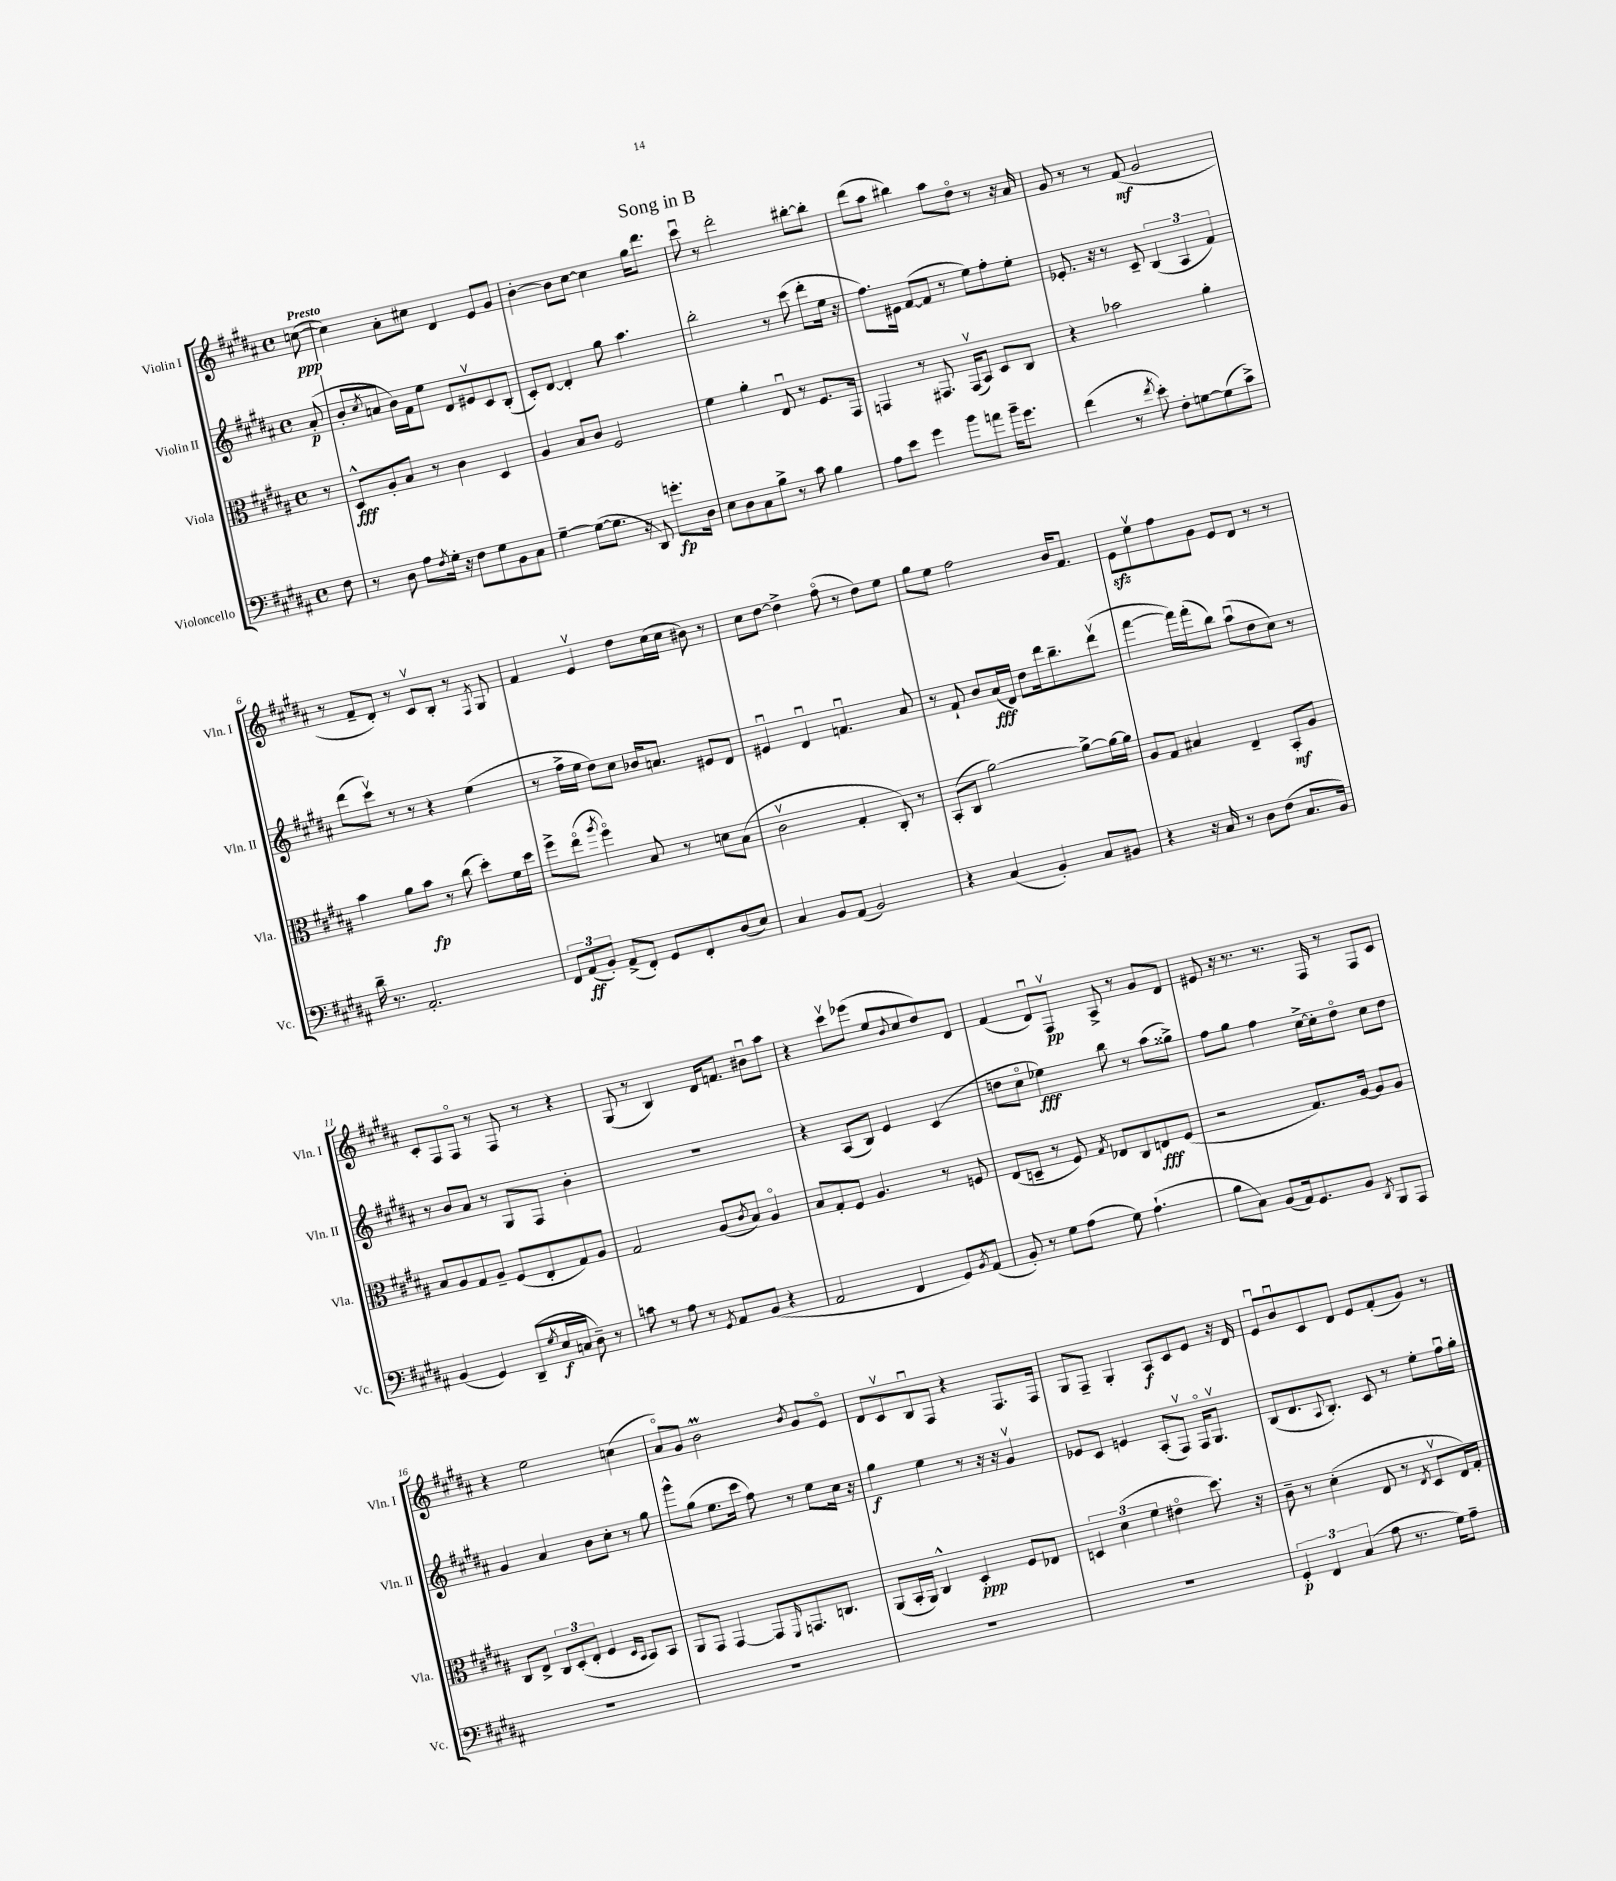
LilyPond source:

\header { title = "Song in B" }
<<
\new StaffGroup <<
\new Staff = "s0" \with { instrumentName = "Violin I" shortInstrumentName = "Vln. I" } {
    \clef treble \key b \major \defaultTimeSignature \time 4/4 \partial 8 \tempo "Presto"
    c''8~\ppp( |
    c''4) ais'8-. cis''8 dis'4 e'8 gis'8 |
    b'4~-. b'8 cis''8~ cis''4 gis''16 dis'''8. |
    cis'''8\downbow r8 dis'''2-. bis''8~-. bis''8-. |
    dis'''8( ais''8 bis''4) ais''8 dis''8\flageolet r8 r16 ais'16 |
    gis'8 r8 r8 fis'8\mf( gis'2 |
    r8 fis'8-- dis'8-.) r8 cis'8\upbow b8-. r8 \acciaccatura { fis8 } gis8 |
    fis'4 e'4\upbow dis''8 cis''16( cis''16 bis'8) r8 |
    cis''8 dis''8~ dis''4-> fis''8\flageolet( r8 dis''8) e''8 |
    gis''8 e''8 fis''2 b'16 fis'8. |
    e'8\sfz e''8\upbow fis''8 gis'8 e'8 dis'8 r8 r8 |
    cis'8-. fis8 fis8\flageolet r8 fis8 r8 r4 |
    gis8( r8 b4) dis'16 f'8. bis'8\downbow ais''8 |
    r4 cis'''8\upbow ees'''8( e''8 \appoggiatura { b'8 } cis''8 dis''8) dis'8 |
    fis'4( dis'8\downbow) fis8\upbow\pp ais8-> r8 gis'8 dis'8 |
    eis'8 r16 r8. r8. fis16 r8 fis8 cis'8 |
    r4 e''2 c''4( |
    ais'8\flageolet) gis'8 b'2\prall \acciaccatura { b'8 } gis'8 e'8\flageolet |
    dis'8 cis'8\upbow b8\downbow fis8 r4 fis8. fis16 |
    gis8 fis8-- gis4-. ais8\f cis'8 e'8 r16 dis'16 |
    e'8\downbow b'8\downbow cis'8 dis'8 e'8 fis'8-.( gis'8) r8 \bar "|." |
}
\new Staff = "s1" \with { instrumentName = "Violin II" shortInstrumentName = "Vln. II" } {
    \clef treble \key b \major \defaultTimeSignature \time 4/4 \partial 8
    ais'8-.\p( |
    b'8-. \acciaccatura { cis''8 } a'8 b'16) fis'16 e''8 dis'8 eis'8\upbow cis'8 b8-.( |
    cis'8-.) dis'8~ dis'4-. gis''8 ais''4. |
    b''2-. r8 cis'''8( dis'''8-. e''16 r16 |
    fis''8.) eis'16 fis'8~( fis'8 r8 e''8) fis''8-. e''8-. |
    ees'8.-. r16 r8 cis'8-- \tuplet 3/2 { b4( ais4 fis'4) } |
    dis'''8( cis'''8\upbow) r8 r8 r4 e''4( |
    r8 fis''16-> e''16 dis''8) cis''8 bes'16 a'8. eis'8 dis'8 |
    eis'4\downbow dis'4\downbow f'4.\downbow ais'8 |
    r8 fis'8-! b'8 ais'16\fff( dis'16) dis''8 dis'''16 b''8.-- dis'''8\upbow( |
    fis'''4~ fis'''16) fis'''16-.( b''8) ais''8\downbow( dis''8 cis''8) r8 |
    r8 b'8 ais'8 r8 gis8 fis8 b'4-. |
    R1 |
    r4 ais8( b8) e'4 cis'4( |
    d''8 cis''8\flageolet ees''4\fff) b''8 r8 ais''8( gisis''8->) |
    fis''8 gis''8 fis''4 cis''16~-> cis''16-. dis''8\flageolet cis''8 dis''8 |
    gis'4 ais'4 b'8 cis''8-. r8 gis''8 |
    gis'''8-^ gis''8( e''8. cis'''16 fis''8) r8 e''8 cis''16 r16 |
    gis''4\f e''4 r8 r16 r16 gis'4\upbow |
    ees'8 cis'8 e'4 ais8-.( fis8\upbow) fis16\flageolet gis8.\upbow |
    b8( dis'8. \appoggiatura { ais8 } b8.-.) cis'8 r8 e''8-. fis''16\downbow gis''16-. \bar "|." |
}
\new Staff = "s2" \with { instrumentName = "Viola" shortInstrumentName = "Vla." } {
    \clef alto \key b \major \defaultTimeSignature \time 4/4 \partial 8
    r8 |
    dis8-^\fff ais8-. b8 r8 cis'4 dis4 |
    ais4 b8 cis'8 fis2 |
    fis'4 ais'4-. e8\downbow r8 fis8. gis,16 |
    g,4 r8 gis,8. gis,16\upbow( b,8) dis8 cis8 |
    r4 bes'2 ais'4-. |
    b'4 ais'8 b'8\fp r8 cis''8( dis''8-.) fis'16 dis''16 |
    fis''8-> e''8\flageolet( \acciaccatura { ais''8 } fis''4\flageolet) b8 r8 d'8 b8( |
    cis'2\upbow gis4-. cis8-.) r8 |
    b,8-.( cis8 ais'2~) ais'8~-> ais'16~ ais'16 |
    ais8 gis8 bis4 e4-- b,8-.\mf ais8 |
    b8 ais8 gis8 ais8-- fis8( e8-. gis8) ais8 |
    gis2 ais8( \acciaccatura { cis'8 } b8) ais4\flageolet |
    b8 gis8-. fis8 ais4. r8 f8 |
    e8( d8-- r8 fis8) \acciaccatura { gis8 } ees8 cis8 e8\fff fis8( |
    r2 gis8.) ais16~ ais8 ais8 |
    cis8 e8-> \tuplet 3/2 { cis8 dis8-.( e8-. } fis4 \grace { dis16 b,16 } b,8) b,8 |
    ais,8 gis,8 gis,4~ gis,8 \grace { fis,16 } g,8. c8. |
    ais,8( b,16-. ais,16) cis4-^ dis4-.\ppp fis8 ees8 |
    \tuplet 3/2 { d4 dis'4( fis'4 } eis'4\flageolet dis''8.) r16 |
    cis'8-- r8 dis'4-.( e8 r8 \acciaccatura { e8 } dis8\upbow e16) gis16-. \bar "|." |
}
\new Staff = "s3" \with { instrumentName = "Violoncello" shortInstrumentName = "Vc." } {
    \clef bass \key b \major \defaultTimeSignature \time 4/4 \partial 8
    fis8 |
    r8 dis8 ais8 \acciaccatura { fis8 } gis16-. r16 fis8 gis8 b,8 cis8 |
    gis4~-- gis8~( gis8. r16 dis,8) g'8.-.\fp dis16 |
    e8 dis8 cis8 b8-> r8 cis'8 b4 |
    ais8 e'8 gis'4 b'8 a'8 b'16-- gis'8. |
    fis'4( r8 \acciaccatura { fis'8 } e'8-.) fis8-. g8~ g8( cis'8->) |
    dis'16-- r8. ais,2.-. |
    \tuplet 3/2 { fis,8 ais,8\ff( b,8-.) } ais,8->( fis,8-.) gis,8 fis,8-. dis8( e8) |
    cis4 b,8 ais,8( b,2) |
    r4 cis4( b,4-.) cis8 bis,8 |
    r4 r16 cis16 r8 dis8 fis8( cis8. b,16) |
    b,4( gis,4) dis,8--( \acciaccatura { gis8 } e16\f c16 dis8--) r8 |
    c'8 r8 ais8 r8 \acciaccatura { gis,8 } ais,8 b,8( r4 |
    ais,2 fis,4 gis,8) \acciaccatura { b,8 } ais,8( |
    b,8-.) r8 gis8 ais8( gis8) ais4.-!( |
    b8 cis8) b,8( ais,16) gis,8. b,8 \acciaccatura { dis,8 } b,,8 ais,,8 |
    R1 |
    R1 |
    R1 |
    R1 |
    \tuplet 3/2 { gis,4-.\p fis,4 cis4( } ais8 r8. gis16) ais8-- \bar "|." |
}
>>
>>
